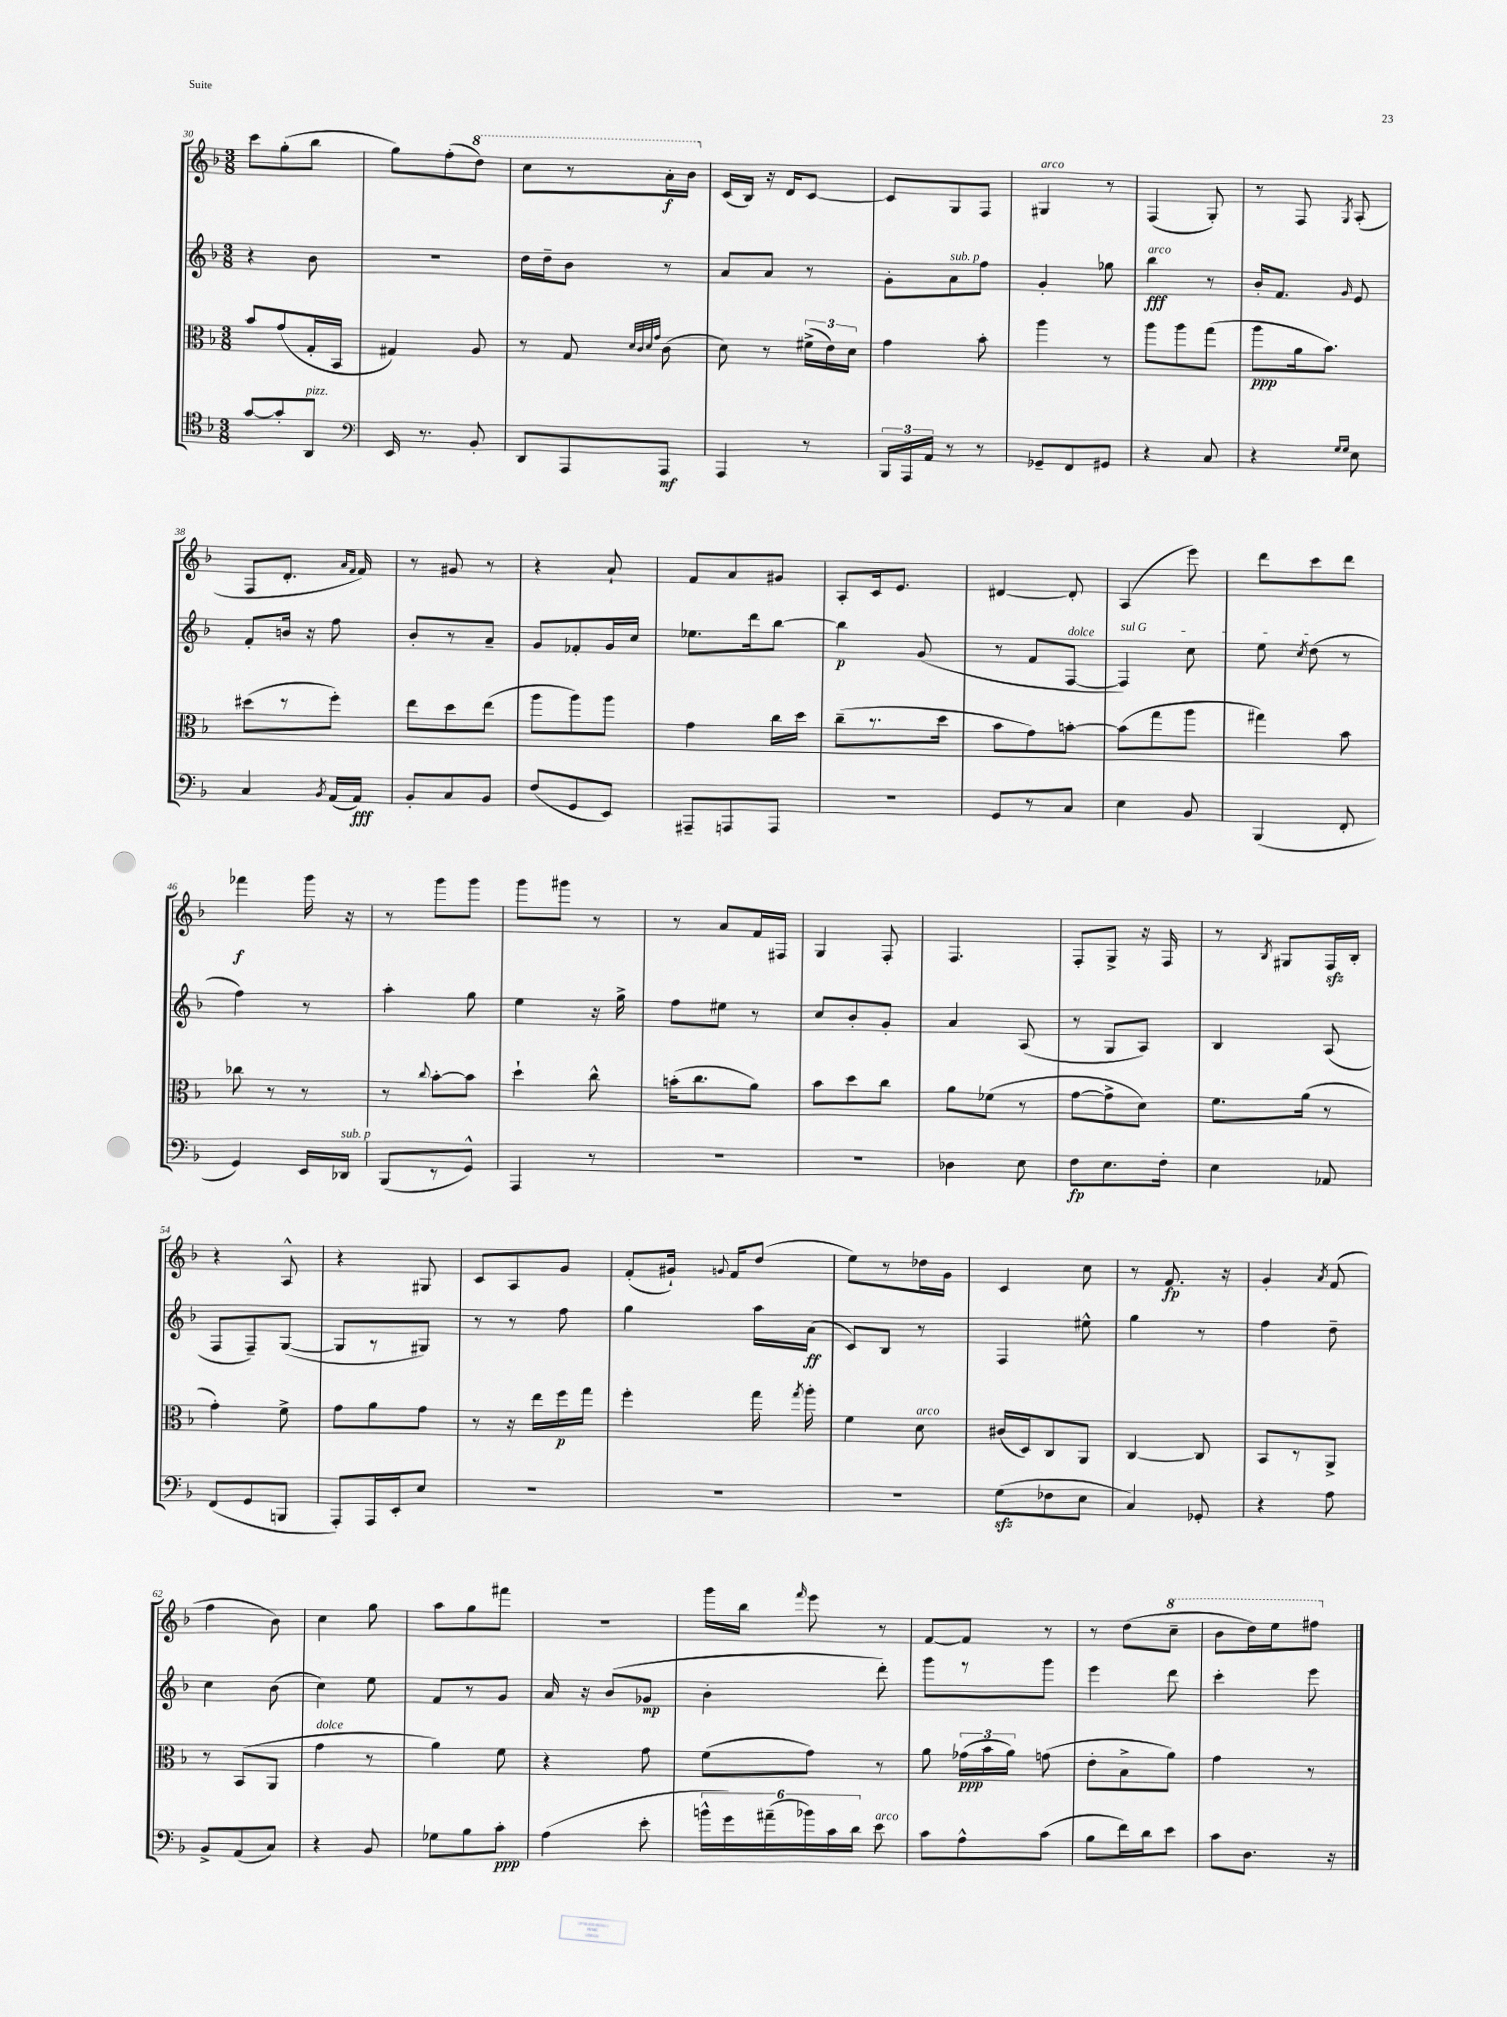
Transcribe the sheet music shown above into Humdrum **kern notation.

**kern	**kern	**kern	**kern
*staff4	*staff3	*staff2	*staff1
*clefC4	*clefC3	*clefG2	*clefG2
*k[b-]	*k[b-]	*k[b-]	*k[b-]
*M3/8	*M3/8	*M3/8	*M3/8
[8g	8b-	4r	8ccc
8g']	(8g	.	(8gg'
8AA	16G'	8b-	8bb-
.	16BB-	.	.
=	=	=	=
*clefF4	*	*	*
16EE	4G#)	4.r	8gg)
8.r	.	.	.
.	.	.	(8ff'
8BB-'	8A	.	8ddd)
=	=	=	=
8DD	8r	16dd	8ccc
.	.	16dd~	.
8AAA	8G	8b-	8r
.	32qqd	.	.
.	32qqc	.	.
.	32qqd	.	.
.	32qqg	.	.
8AAA	(8c	8r	16aa'
.	.	.	16bb-
=	=	=	=
4AAA	8d)	8a	(16c
.	.	.	16B-)
.	8r	8a	16r
.	.	.	16d
8r	(24f#^	8r	[8c
.	24e)	.	.
.	24d	.	.
=	=	=	=
24BBB-	4g	8g'	8c]
24AAA	.	.	.
24AA	.	.	.
8r	.	8a	8G
8r	8b-'	8ff	8F
=	=	=	=
8GG-~	4aa	4g'	4G#
8FF	.	.	.
8GG#	8r	8gg-	8r
=	=	=	=
4r	8aa	4bb-	(4F
.	8aa	.	.
8C	(8gg	8r	8G')
=	=	=	=
4r	8aa	16b-'	8r
.	.	8.f	.
.	16a	.	8F
.	8.b-)	.	.
16qqG	.	.	.
16qqG	.	16qqg	8qG
8E	.	8e	(8A'
=	=	=	=
4C	(8dd#	8f'	8F
.	8r	16b	8.d'
.	.	16r	.
8qBB-	.	.	.
(16AA	8ff')	8ff	.
.	.	.	16qqa
.	.	.	16qqf
16AA)	.	.	16f)
=	=	=	=
8BB-'	8ee	8b-'	8r
8C	8dd	8r	8g#
8BB-	(8ee	8a~	8r
=	=	=	=
(8F	8aa	8g	4r
8GG	8aa)	8f-'	.
8EE)	8aa	16g	8a`
.	.	16cc	.
=	=	=	=
8AAA#~	4g	8.ee-	8f
8AAA	.	.	8a
.	.	16ddd	.
8AAA	16cc	[8bb-	8g#
.	16dd	.	.
=	=	=	=
4.r	(8cc~	4bb-]	8A'
.	8.r	.	16c
.	.	.	8.e
.	.	(8g	.
.	16dd	.	.
=	=	=	=
8GG	8b-	8r	[4d#
8r	8g)	8f	.
8C	[8b'	[8F	8d#']
=	=	=	=
4E	(8b]	4F])	(4A
.	8gg	.	.
8BB-	8aa	8cc	8eee)
=	=	=	=
(4BBB-	4gg#)	8ee	8ddd
.	.	8qcc	.
.	.	(8dd	8ccc
8FF'	8b-	8r	8ddd
=	=	=	=
4GG)	8cc-	4ff)	4fff-
.	8r	.	.
16EE	8r	8r	16ggg
16DD-	.	.	16r
=	=	=	=
(8BBB-	8r	4aa'	8r
.	8qqcc	.	.
8r	[8b-'	.	8ggg
8GG^^)	8b-]	8gg	8ggg
=	=	=	=
4AAA	4dd`	4ee	8ggg
.	.	.	8ggg#
8r	8cc^^	16r	8r
.	.	16gg^	.
=	=	=	=
4.r	(16b'	8ff	8r
.	8.cc	.	.
.	.	8ee#	8a
.	8a)	8r	16f
.	.	.	16F#
=	=	=	=
4.r	8b-	8cc	4G
.	8dd	8b-'	.
.	8cc	8g'	8F'
=	=	=	=
4D-	8a	4a	4.F
.	(8f-	.	.
8E	8r	(8A	.
=	=	=	=
8F	[8g	8r	8F'
8.E	8g^]	8G	8G^
.	8d)	8A)	16r
16F'	.	.	16F
=	=	=	=
4E	8.f	4B-	8r
.	.	.	8qB-
.	.	.	8G#
.	(16a	.	.
8AA-	8r	(8A	16F
.	.	.	16B-'
=	=	=	=
(8FF	4g')	8F	4r
8GG	.	8F~)	.
8BBB	8f^	([8G	8A^^
=	=	=	=
8AAA')	8g	8G]	4r
16AAA	8a	8r	.
16EE'	.	.	.
8E	8g	8G#)	8G#
=	=	=	=
4.r	8r	8r	8c
.	16r	8r	8A
.	16ee	.	.
.	16ff	8ff	8g
.	16gg	.	.
=	=	=	=
4.r	4ff'	4gg	(8f'
.	.	.	16g#`)
.	.	.	8qqg
.	.	.	16f
.	16gg	16aa	(8dd
.	8qgg	.	.
.	16aa'	(16a	.
=	=	=	=
4.r	4f	8c)	8ee)
.	.	8B-	8r
.	8d	8r	16dd-
.	.	.	16g
=	=	=	=
(8G	(16c#	4F	4c
.	16D)	.	.
8F-	8C	.	.
8E	8AA	8ee#^^	8cc
=	=	=	=
4C)	[4C	4gg	8r
.	.	.	8.f
8GG-'	8C]	8r	.
.	.	.	16r
=	=	=	=
4r	8BB-	4ff	4g'
.	8r	.	.
.	.	.	8qa
8A	8AA^	8dd~	(8f
=	=	=	=
8BB-^	8r	4cc	4ff
(8AA	(8BB-	.	.
8C)	8AA	(8b-	8b-)
=	=	=	=
4r	4g	4cc)	4cc
8BB-	8r	8ee	8gg
=	=	=	=
8G-	4a)	8f	8aa
8B-	.	8r	8gg
8c'	8f	8g	8fff#
=	=	=	=
(4A	4r	16a	4.r
.	.	16r	.
.	.	(8b-	.
8e'	8g	8g-	.
=	=	=	=
24b^^	(8f	4b-'	16ggg
24g)	.	.	.
.	.	.	16bb-
(24a#~	.	.	.
.	.	.	16qqfff
24b-)	8g)	.	8eee
24c	.	.	.
24d	.	.	.
8e	8r	8ddd')	8r
=	=	=	=
8c	8a	8ggg	[8f
8A^^	(24g-	8r	8f]
.	24b-	.	.
.	24a)	.	.
(8c	(8g	8ggg	8r
=	=	=	=
8B-	8e'	4eee	8r
16f)	8B-^	.	(8dd
16d	.	.	.
8e	8a)	8ddd	8ccc~
=	=	=	=
8c	4g	4ccc'	8bb-
8.D	.	.	16ddd)
.	.	.	16eee
.	8r	8eee	8fff#
16r	.	.	.
==	==	==	==
*-	*-	*-	*-
